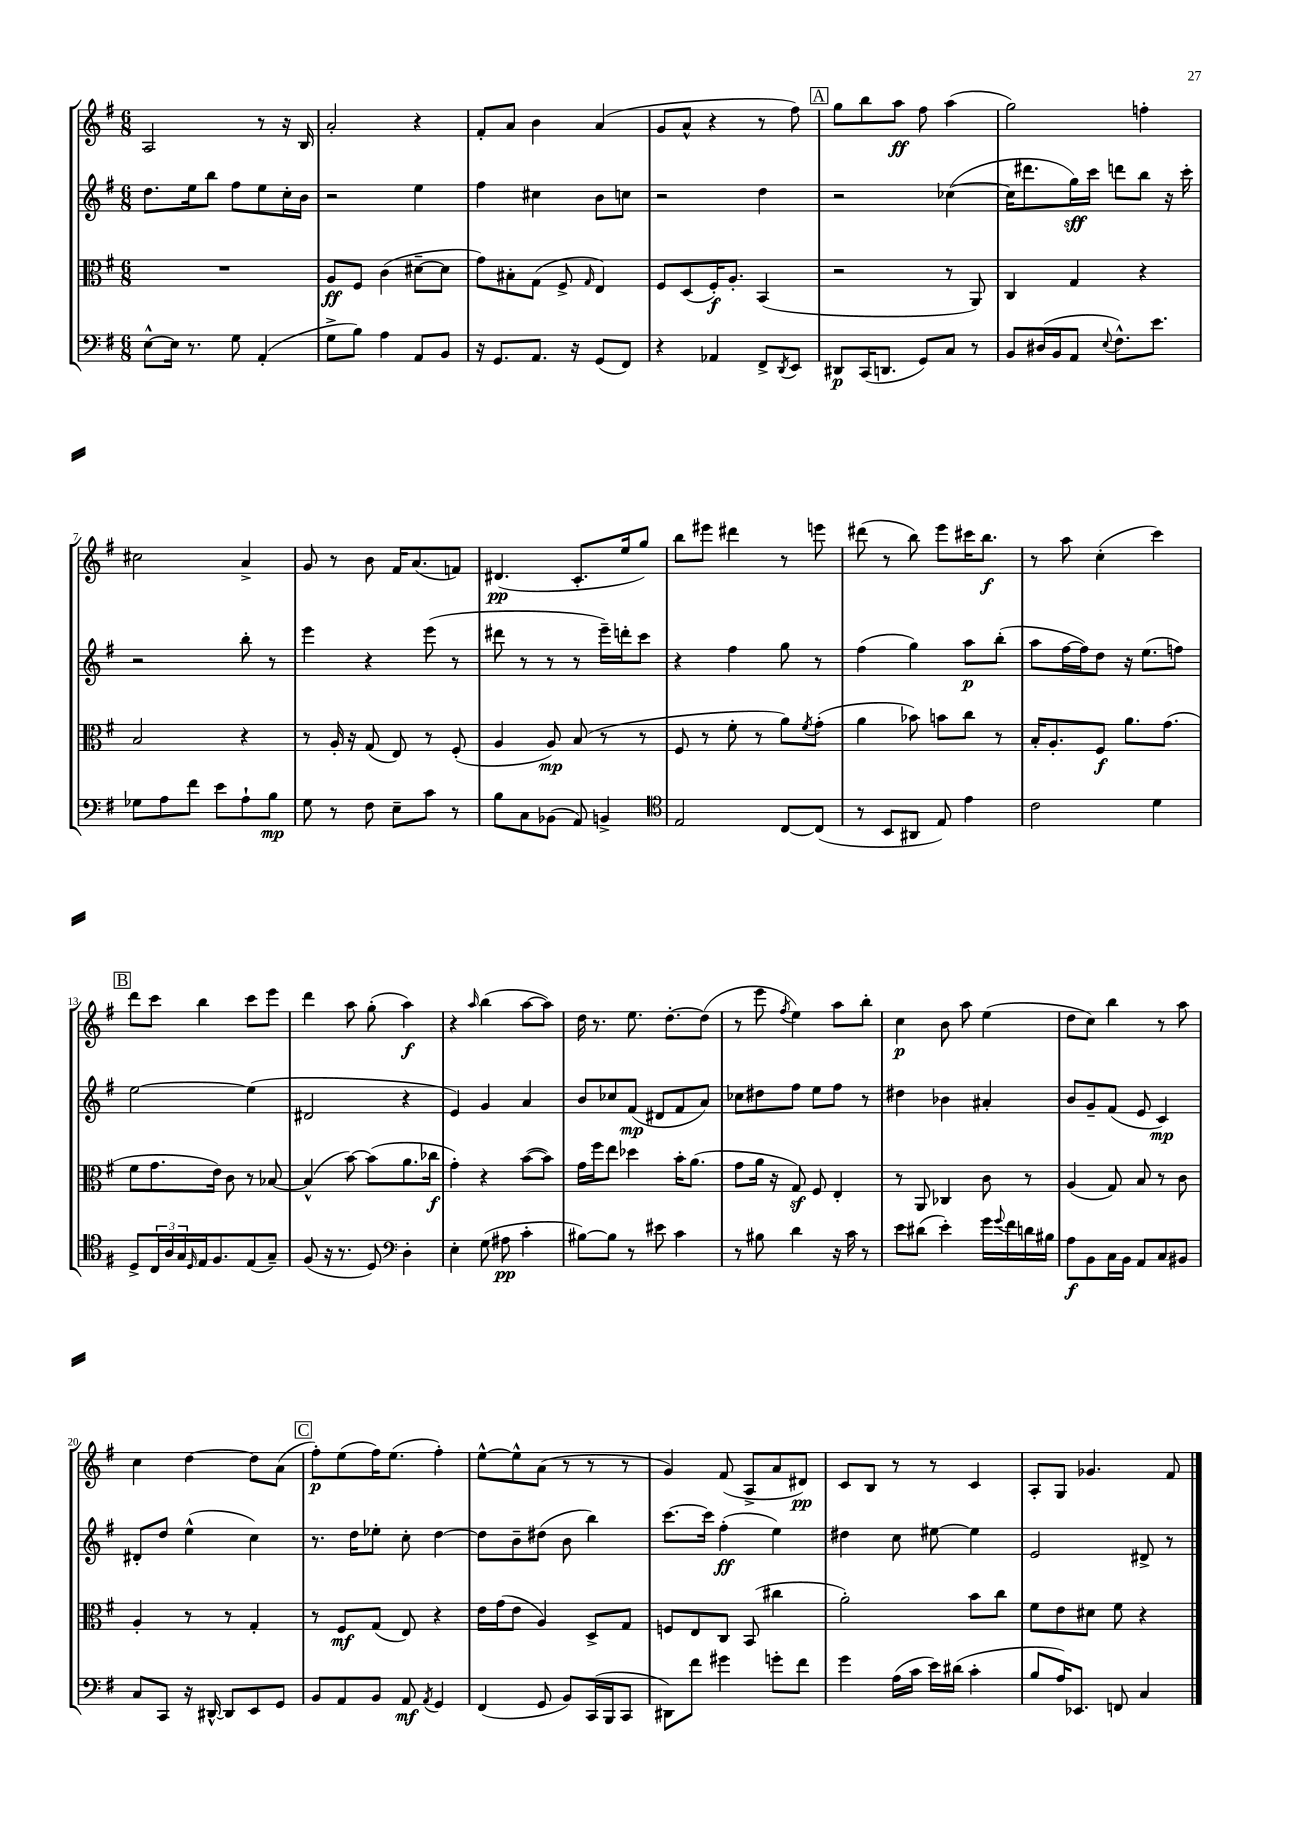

**kern	**kern	**kern	**kern
*staff4	*staff3	*staff2	*staff1
*clefF4	*clefC3	*clefG2	*clefG2
*k[f#]	*k[f#]	*k[f#]	*k[f#]
*M6/8	*M6/8	*M6/8	*M6/8
[8E^^	2.r	8.dd	2A
16E]	.	.	.
8.r	.	16ee	.
.	.	8bb	.
8G	.	8ff#	.
(4AA'	.	8ee	8r
.	.	16cc'	16r
.	.	16b	16B
=	=	=	=
8G^	8A	2r	2a'
8B)	8F#	.	.
4A	(4c	.	.
8AA	[8d#~	4ee	4r
8BB	8d#]	.	.
=	=	=	=
16r	8g)	4ff#	8f#'
8.GG	.	.	.
.	8B#'	.	8a
8.AA	(8G	4cc#	4b
.	8F#^	.	.
16r	.	.	.
.	16qqG	.	.
(8GG	4E)	8b	(4a
8FF#)	.	8cc	.
=	=	=	=
4r	8F#	2r	8g
.	(8D	.	8a^^
4AA-	16F#')	.	4r
.	8.A'	.	.
8FF#^	(4BB	4dd	8r
8qDD	.	.	.
8EE	.	.	8ff#)
=	=	=	=
8DD#	2r	2r	8gg
(16CC	.	.	8bb
8.DD	.	.	.
.	.	.	8aa
8GG)	.	.	8ff#
8C	8r	([4cc-	(4aa
8r	8AA)	.	.
=	=	=	=
8BB	4C	16cc-]	2gg)
.	.	8.ddd#	.
(16D#	.	.	.
16BB	.	.	.
8AA	4G	16gg)	.
.	.	16ccc	.
8qqE	.	.	.
8.F#^^)	.	8ddd	.
.	4r	8bb	4ff'
8.e	.	.	.
.	.	16r	.
.	.	16ccc'	.
=	=	=	=
8G-	2B	2r	2cc#
8A	.	.	.
8f#	.	.	.
8e	.	.	.
8A`	4r	8bb'	4a^
8B	.	8r	.
=	=	=	=
8G	8r	4eee	8g
8r	16A'	.	8r
.	16r	.	.
8F#	(8G	4r	8b
8E~	8E)	.	16f#
.	.	.	(8.a
8c	8r	(8eee	.
8r	(8F#'	8r	8f)
=	=	=	=
8B	4A	8ddd#	(4.d#
8C	.	8r	.
(8BB-	8A)	8r	.
8AA)	(8B	8r	8.c'
4BB^	8r	16eee~)	.
.	.	16ddd'	16ee
.	8r	8ccc	8gg)
=	=	=	=
*clefC4	*	*	*
2E	8F#	4r	8bb
.	8r	.	8eee#
.	8f#'	4ff#	4ddd#
.	8r	.	.
[8C	8a)	8gg	8r
.	8qf#	.	.
(8C]	(8g'	8r	8eee
=	=	=	=
8r	4a	(4ff#	(8ddd#
8BB	.	.	8r
8AA#	8b-)	4gg)	8bb)
8E)	8b	.	8eee
4e	8cc	8aa	16ccc#
.	.	.	8.bb
.	8r	(8bb'	.
=	=	=	=
2c	16B'	8aa	8r
.	8.A'	.	.
.	.	[16ff#	8aa
.	.	16ff#])	.
.	8F#	8dd	(4cc'
.	8.a	16r	.
.	.	(8.ee	.
4d	.	.	4ccc)
.	(8.g	.	.
.	.	8ff)	.
=	=	=	=
8D^	8f#	[2ee	8ddd
24C	8.g	.	8ccc
24A	.	.	.
24G	.	.	.
16qqD	.	.	.
16E	.	.	4bb
8.F#	16e)	.	.
.	8c	.	.
(8E	8r	(4ee]	8ccc
8G~)	[8B-	.	8eee
=	=	=	=
(8F#	(4B-^^]	2d#	4ddd
16r	.	.	.
8.r	.	.	.
.	[8b)	.	8aa
8D)	(8b]	.	(8gg'
*clefF4	*	*	*
4D'	8.a	4r	4aa)
.	16cc-	.	.
=	=	=	=
4E'	4g')	4e)	4r
.	.	.	16qqaa
(8G	4r	4g	(4bb
8A#	.	.	.
4c'	([8b	4a	[8aa
.	8b])	.	8aa])
=	=	=	=
[8B#)	16g	8b	16dd
.	16ff#	.	8.r
8B#]	8ee	8cc-	.
8r	4dd-	(8f#	8.ee
8e#	.	8d#	.
.	.	.	[8.dd'
4c	16b'	8f#	.
.	(8.a	.	.
.	.	8a)	(8dd]
=	=	=	=
8r	8g	8cc-	8r
8B#	16a	8dd#	8eee
.	16r	.	.
.	.	.	8qff#
4d	8G)	8ff#	4ee)
.	8F#	8ee	.
16r	4E'	8ff#	8aa
16c	.	.	.
8r	.	8r	8bb'
=	=	=	=
8e	8r	4dd#	4cc
(8d#	8AA	.	.
4e')	4C-	4b-	8b
.	.	.	8aa
16g	8c	4a#'	(4ee
8qqg	.	.	.
16f#	.	.	.
16d	8r	.	.
16B#	.	.	.
=	=	=	=
8A	(4A	8b	8dd
8BB	.	8g~	8cc)
16C	8G)	(8f#	4bb
16BB	.	.	.
8AA	8B	8e	.
8C	8r	4c)	8r
8BB#	8c	.	8aa
=	=	=	=
8C	4A'	8d#'	4cc
8CC	.	8dd	.
16r	8r	(4ee^^	[4dd
[16DD#^^	.	.	.
8DD#]	8r	.	.
8EE	4G'	4cc)	8dd]
8GG	.	.	(8a
=	=	=	=
8BB	8r	8.r	8ff#')
8AA	8F#	.	(8ee
.	.	16dd	.
8BB	(8G	8ee-'	16ff#)
.	.	.	(8.ee
8AA	8E)	8cc'	.
8qAA	.	.	.
4GG	4r	[4dd	4ff#')
=	=	=	=
(4FF#	16e	8dd]	[8ee^^
.	(16g	.	.
.	8e	8b~	8ee^^]
8GG	4A)	(8dd#	(8a
8BB)	.	8b	8r
(16CC	8D^	4bb)	8r
16BBB	.	.	.
8CC	8G	.	8r
=	=	=	=
8DD#)	8F	[8.ccc	4g)
8f#	8E	.	.
.	.	16ccc]	.
4g#	8C	(4ff#'	(8f#
.	(8BB	.	8A^
8g'	4cc#	4ee)	8a
8f#	.	.	8d#)
=	=	=	=
4g	2a')	4dd#	8c
.	.	.	8B
(16A	.	8cc	8r
16c	.	.	.
16e)	.	[8ee#	8r
(16d#	.	.	.
4c'	8b	4ee#]	4c
.	8cc	.	.
=	=	=	=
8B	8f#	2e	8A'
16A)	8e	.	8G
8.EE-	.	.	.
.	8d#	.	4.g-
8FF	8f#	.	.
4C	4r	8d#^	.
.	.	8r	8f#
==	==	==	==
*-	*-	*-	*-
